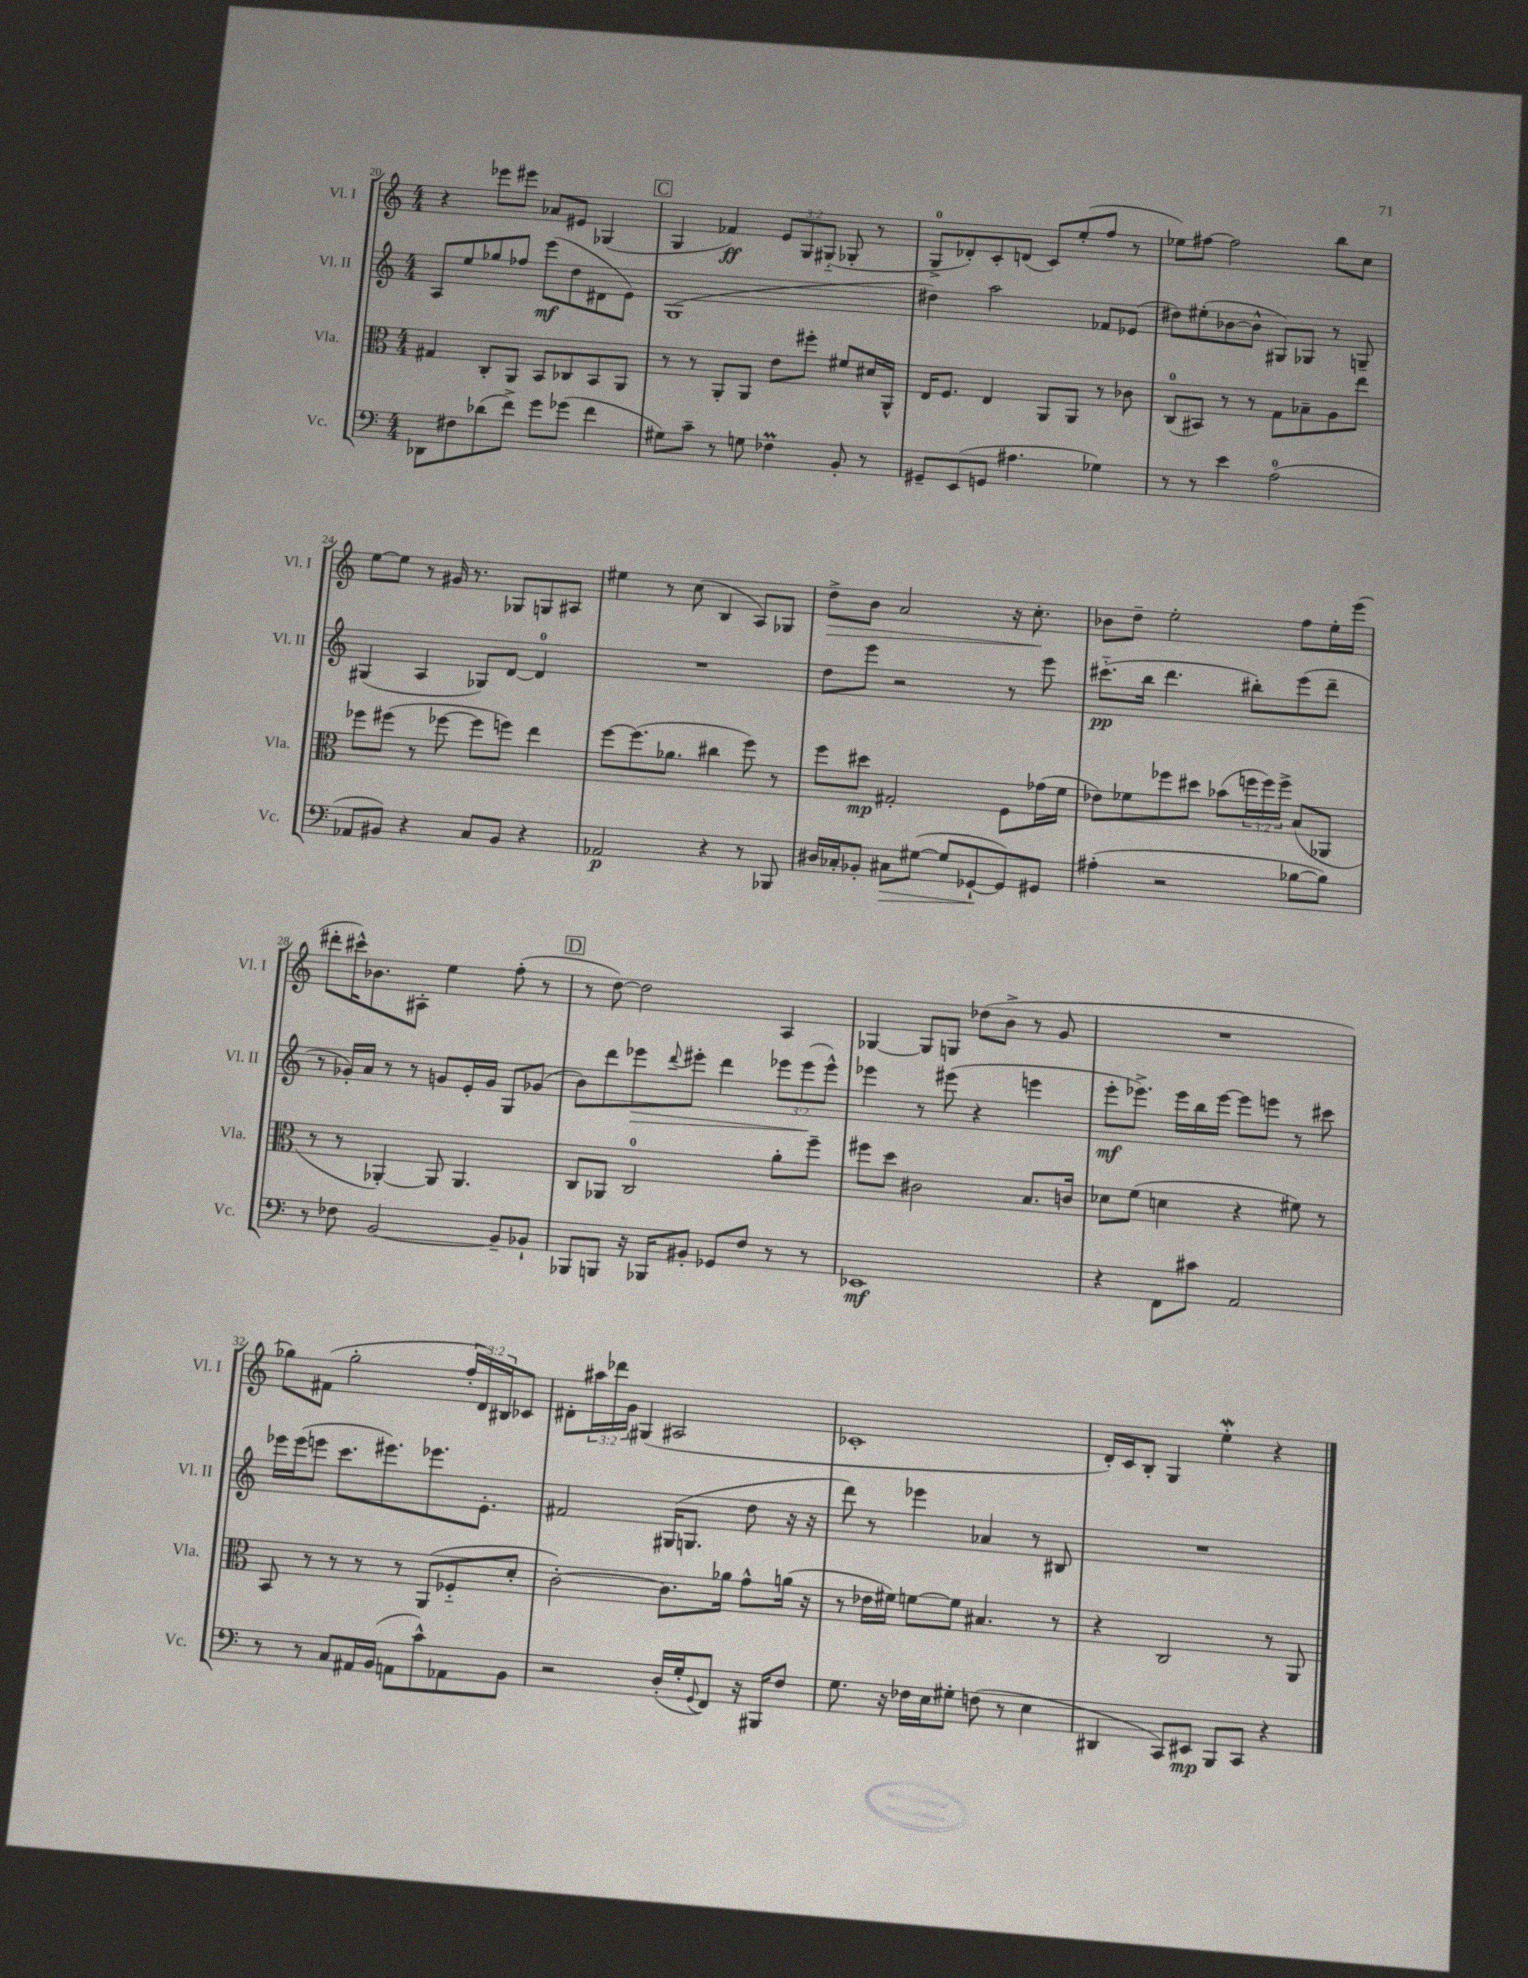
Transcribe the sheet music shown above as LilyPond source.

<<
\new StaffGroup <<
\new Staff = "s0" \with { instrumentName = "Vl. I" shortInstrumentName = "Vl. I" } {
    \clef treble \key c \major \numericTimeSignature \time 4/4 \override Staff.TupletNumber.text = #tuplet-number::calc-fraction-text
    r4 ees'''8 eis'''8 aes'8 eis'8 ges4( |
    \mark \markup { \box "C" } g4 fes'4\ff) \tuplet 3/2 { e'8 g8 gis8-_( } ges8-. r8 |
    g8-0-> des'8-.) c'8-. d'8( c'8) e''8-.( f''8 r8 |
    ees''8) fis''8~ fis''2 b''8 c''8 |
    e''8~ e''8 r8 gis'16 r8. ges8 g8 ais8 |
    eis''4 r8 c''8( b4 a8) ges8 |
    d''8->\> b'8 a'2 r16 c''8.-.\! |
    bes'8 d''8-- e''2-. f''8 e''16-. e'''16( |
    dis'''8-. cis'''16-^) bes'8. ais8-. e''4 f''8-.( r8 |
    \mark \markup { \box "D" } r8 d''8~) d''2 a4 |
    ges4~ ges8 g8 des''8( b'8-> r8 g'8 |
    R1 |
    ges''8) fis'8( ges''2-. \tuplet 3/2 { f''16-. d'16) bis16 } ces'8 |
    dis'8-. \tuplet 3/2 { ais''16 des'''16 g'16 } gis4( ais2 |
    ces'1-. |
    d'16-.) c'16 b8-. g4 e''4-.\mordent r4 \bar "|." |
}
\new Staff = "s1" \with { instrumentName = "Vl. II" shortInstrumentName = "Vl. II" } {
    \clef treble \key c \major \numericTimeSignature \time 4/4 \override Staff.TupletNumber.text = #tuplet-number::calc-fraction-text
    a8 e''8 ges''8 fes''8 e'''8\mf( d''8 dis'8 e'8) |
    \mark \markup { \box "C" } g1( |
    dis''4) a''2 fes'8 ees'8( |
    dis''8) eis''8-.( bes'8~ bes'8-^ gis8) ges8 r8 g8-- |
    gis4( a4 ges8) d'8~ d'4-0 |
    R1 |
    d''8 e'''8 r2 r8 e'''8 |
    cis'''8.-_\pp( b''16 d'''4. bis''8-.) e'''8( d'''8-- |
    r8 ges'16-.) a'16 r8 r8 g'8 e'16-. g'16 g8 ges'8( |
    \mark \markup { \box "D" } b'8) d'''8 ees'''8\> \appoggiatura { d'''8 } eis'''8-. d'''4 \tuplet 3/2 { ees'''8 ees'''8\!( ees'''8-^) } |
    ees'''4 r8 eis'''8( r4 e'''4 |
    e'''8-.\mf ees'''8.->) ees'''16 b''16 ees'''16~ ees'''8 e'''8 r8 cis'''8 |
    ees'''16 ees'''16( e'''8 c'''8. eis'''8.) ees'''8. e'8.-. |
    fis'2 gis16( g8. d''8 r16 r16 |
    d'''8) r8 ees'''4 aes'4 r8 bis8 |
    R1 \bar "|." |
}
\new Staff = "s2" \with { instrumentName = "Vla." shortInstrumentName = "Vla." } {
    \clef alto \key c \major \numericTimeSignature \time 4/4 \override Staff.TupletNumber.text = #tuplet-number::calc-fraction-text
    gis4 c8-. a,8 b,8 ces8 b,8 a,8 |
    \mark \markup { \box "C" } r8 r8 a,8-. a,8 e'8 fis''8-. fis'8 dis'16 a,16-^ |
    e16 f8. e4 a,8 a,8 r8 ces'8 |
    c8-0( bis,8) r8 r8 g8 bes8-- a8 e''8 |
    fes''8 fis''8( r8 fes''8~ fes''8 f''8) e''4 |
    f''8~ f''8.( aes'8. cis''4 f''8) r8 |
    f''8 dis''8\mp gis2-. f8 ges'16( f'16 |
    ees'8) fes'8 fes''8 dis''8 bes'8( \tuplet 3/2 { f''16 f''16) f''16-> } b8( aes,8 |
    r8 r8 aes,4~-.) aes,8 aes,4. |
    \mark \markup { \box "D" } c8 aes,8 c2-0 a'8-. f''8-- |
    fis''8 d''8 cis'2 b8. c'16 |
    des'8 f'8( d'4 r4 fis'8) r8 |
    b,8 r8 r8 r8 r8 a,8( fes8-_ d'8-. |
    c'2~-.) c'8. aes'16 g'8-^ a'16( r16 |
    r8 ees'16 fis'16) f'8~ f'8 bis4. r8 |
    r4 c2 r8 a,8 \bar "|." |
}
\new Staff = "s3" \with { instrumentName = "Vc." shortInstrumentName = "Vc." } {
    \clef bass \key c \major \numericTimeSignature \time 4/4
    des,8 fis8 des'8( f'8->) g'8 ges'8( f'4 |
    \mark \markup { \box "C" } gis8) c'8-- r8 g8 fes4\prall b,8-. r8 |
    gis,8-- e,8( g,8 ais4. ges4) |
    r8 r8 e'4 a2-0( |
    aes,8 bis,8) r4 c8 bis,8 r4 |
    aes,2\p r4 r8 bes,,8 |
    dis16 ces16-. bes,8-. cis8\> gis8~( gis8 ges,8~-!\! ges,8) gis,8 |
    ais4-.( r2 bes8~ bes8) |
    r8 fes8 b,2~ b,8-- bes,8-! |
    \mark \markup { \box "D" } bes,,8 b,,8 r16 bes,,16 bis,8-. ges,8 f8 r8 r8 |
    ees,1\mf |
    r4 f,8 cis'8 a,2 |
    r8 r8 c8 ais,16 b,16( a,8 c'8-^) aes,8 b,8 |
    r2 d16-.( g16-. \appoggiatura { g,8 } f,8) r16 bis,,16 f8 |
    g8. r16 fes16 e16 gis8-. f8( r8 e4 |
    dis,4 c,8) eis,8\mp b,,8 c,8 r4 \bar "|." |
}
>>
>>
\layout { \context { \Score currentBarNumber = #20 } }
